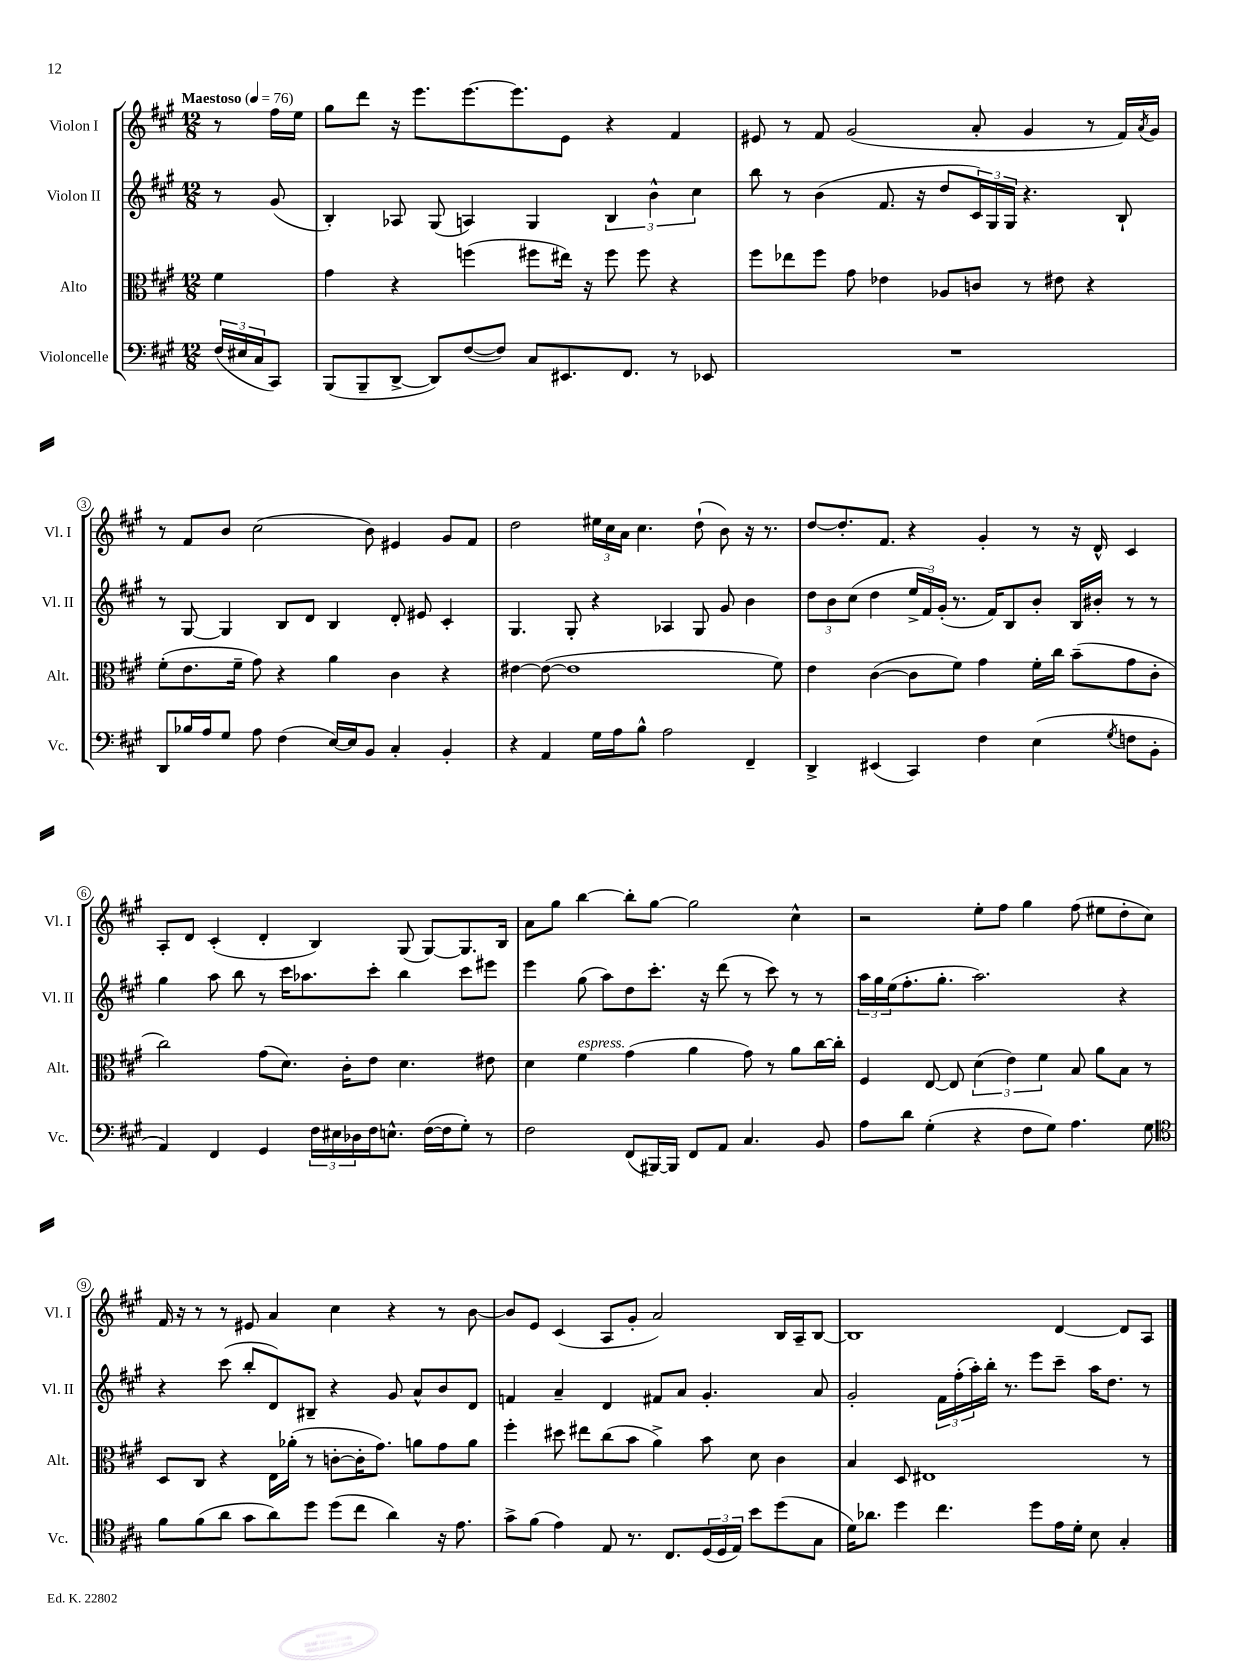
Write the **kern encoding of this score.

**kern	**kern	**kern	**kern
*staff4	*staff3	*staff2	*staff1
*clefF4	*clefC3	*clefG2	*clefG2
*k[f#c#g#]	*k[f#c#g#]	*k[f#c#g#]	*k[f#c#g#]
*M12/8	*M12/8	*M12/8	*M12/8
*MM76	*MM76	*MM76	*MM76
(24F#	4f#	8r	8r
24E#	.	.	.
24C#	.	.	.
8CC#)	.	(8g#	16ff#
.	.	.	16ee
=	=	=	=
(8BBB	4g#	4B')	8gg#
8BBB~	.	.	8ddd
[8DD^	4r	8A-	16r
.	.	.	8.eee
8DD])	.	(8G#	.
([8F#	(4ff	4A)	[8.eee
8F#])	.	.	.
.	.	.	8.eee]
8C#	8ff#	4G#	.
8.EE#	16ee#)	.	8e
.	16r	.	.
.	8ff#	6B	4r
8.FF#	.	.	.
.	8ff#	.	.
.	.	6b^^	.
8r	4r	.	4f#
.	.	6cc#	.
8EE-	.	.	.
=	=	=	=
1.r	8ff#	8bb	8e#
.	8ee-	8r	8r
.	8ff#	(4b	8f#
.	8g#	.	(2g#
.	4e-	8.f#	.
.	.	16r	.
.	8A-	8dd	.
.	8c	24c#)	8a'
.	.	24G#	.
.	.	24G#	.
.	8r	4.r	4g#
.	8e#	.	.
.	4r	.	8r
.	.	8B`	16f#)
.	.	.	8qa
.	.	.	16g#
=	=	=	=
8DD	(8f#'	8r	8r
16B-	8.e	[8G#	8f#
16A	.	.	.
8G#	.	4G#]	8b
.	16f#~	.	.
8A	8g#)	.	(2cc#
(4F#	4r	8B	.
.	.	8d	.
[16E)	4a	4B	.
16E]	.	.	.
8BB	.	.	8b)
4C#'	4c#	8d'	4e#
.	.	8e#	.
4BB'	4r	4c#'	8g#
.	.	.	8f#
=	=	=	=
4r	[4e#	4.G#	2dd
4AA	(8e#_	.	.
.	1e#]	8G#'	.
16G#	.	4r	24ee#
.	.	.	24cc#
16A	.	.	.
.	.	.	24a
8B^^	.	.	4.cc#
2A	.	4A-	.
.	.	8G#	(8dd`
.	.	8g#	8b)
4FF#~	.	4b	16r
.	.	.	8.r
.	8f#)	.	.
=	=	=	=
4DD^	4e	12dd	[8dd
.	.	12b	.
.	.	.	8.dd']
.	.	(12cc#	.
(4EE#	([4c#	4dd	.
.	.	.	8.f#
4CC#)	8c#]	24ee^	4r
.	.	24f#)	.
.	.	(24g#'	.
.	8f#)	8.r	.
4F#	4g#	.	4g#'
.	.	16f#)	.
.	.	8B	.
(4E	16f#'	8b'	8r
.	16cc#	.	.
.	(8b~	16B	16r
.	.	16b#'	16d^^
8qG#	.	.	.
8F	8g#	8r	4c#
8BB'	8c#'	8r	.
=	=	=	=
4AA)	2cc#)	4gg#	8A'
.	.	.	8d
4FF#	.	8aa	(4c#'
.	.	8bb	.
4GG#	(8g#	8r	4d'
.	8.d)	16ccc#	.
.	.	8.aa-	.
24F#	.	.	4B)
24E#	.	.	.
.	16c#'	.	.
24D-	.	.	.
16F#	8e	8ccc#'	.
8.E^^	.	.	.
.	4.d	4bb	(8G#
([16F#	.	.	[8G#)
16F#]	.	.	.
8G#')	.	8ccc#	8.G#]
8r	8e#	8eee#	.
.	.	.	16B
=	=	=	=
2F#	4d	4eee	8a
.	.	.	8gg#
.	4f#	(8gg#	[4bb
.	.	8aa)	.
(8FF#	(4g#	8dd	8bb']
[16BBB#)	.	8.ccc#'	[8gg#
16BBB#]	.	.	.
8FF#	4a	.	2gg#]
.	.	16r	.
8AA	.	(8ddd	.
4.C#	8g#)	8r	.
.	8r	8ccc#)	.
.	8a	8r	4cc#^^
8BB	[16cc#	8r	.
.	16cc#']	.	.
=	=	=	=
8A	4F#	24aa	2r
.	.	24gg#	.
.	.	(24ee	.
8d	.	8.ff#'	.
(4G#'	[8E	.	.
.	.	8.gg#'	.
.	8E]	.	.
4r	(6d	2.aa)	8ee'
.	.	.	8ff#
.	6e)	.	.
8F#	.	.	4gg#
.	6f#	.	.
8G#)	.	.	.
4.A	8B	.	(8ff#
.	8a	.	8ee#
.	8B	4r	8dd'
8G#	8r	.	8cc#)
=	=	=	=
*clefC4	*	*	*
8f#	8D	4r	16f#
.	.	.	16r
(8f#	8C#	.	8r
8a	4r	(8ccc#	8r
8g#	.	8bb'	8e#
8a)	16E	8d)	4a
.	(16a-'	.	.
8dd	8r	8B#~	.
(8dd	[8c'	4r	4cc#
8cc#	16c']	.	.
.	8.g#)	.	.
4a)	.	8g#	4r
.	8a	8a^^	.
16r	8g#	8b	8r
8.e	.	.	.
.	8a	8d	[8b
=	=	=	=
8g#^	4ff#'	4f	8b]
(8f#	.	.	8e
4e)	8dd#	4a~	(4c#
.	8ee#	.	.
8E	(8cc#	4d	8A
8.r	8b	.	8g#'
.	4a^)	8f#	2a)
8.C#	.	.	.
.	.	8a	.
(24D	8b	4.g#'	.
24D	.	.	.
24E)	.	.	.
8b	8d	.	.
(8dd	4c#	.	16B
.	.	.	16A~
8G#	.	8a	[8B
=	=	=	=
16d)	4B	2g#'	1B]
8.a-	.	.	.
4dd	8D	.	.
.	1E#	.	.
4.cc#	.	24f#	.
.	.	(24ff#'	.
.	.	24aa')	.
.	.	16bb'	.
.	.	8.r	.
8dd	.	8eee	.
16e	.	8ccc#~	[4d
16d'	.	.	.
8B	.	16aa	.
.	.	8.dd	.
4G#'	.	.	8d]
.	8r	8r	8A
==	==	==	==
*-	*-	*-	*-
